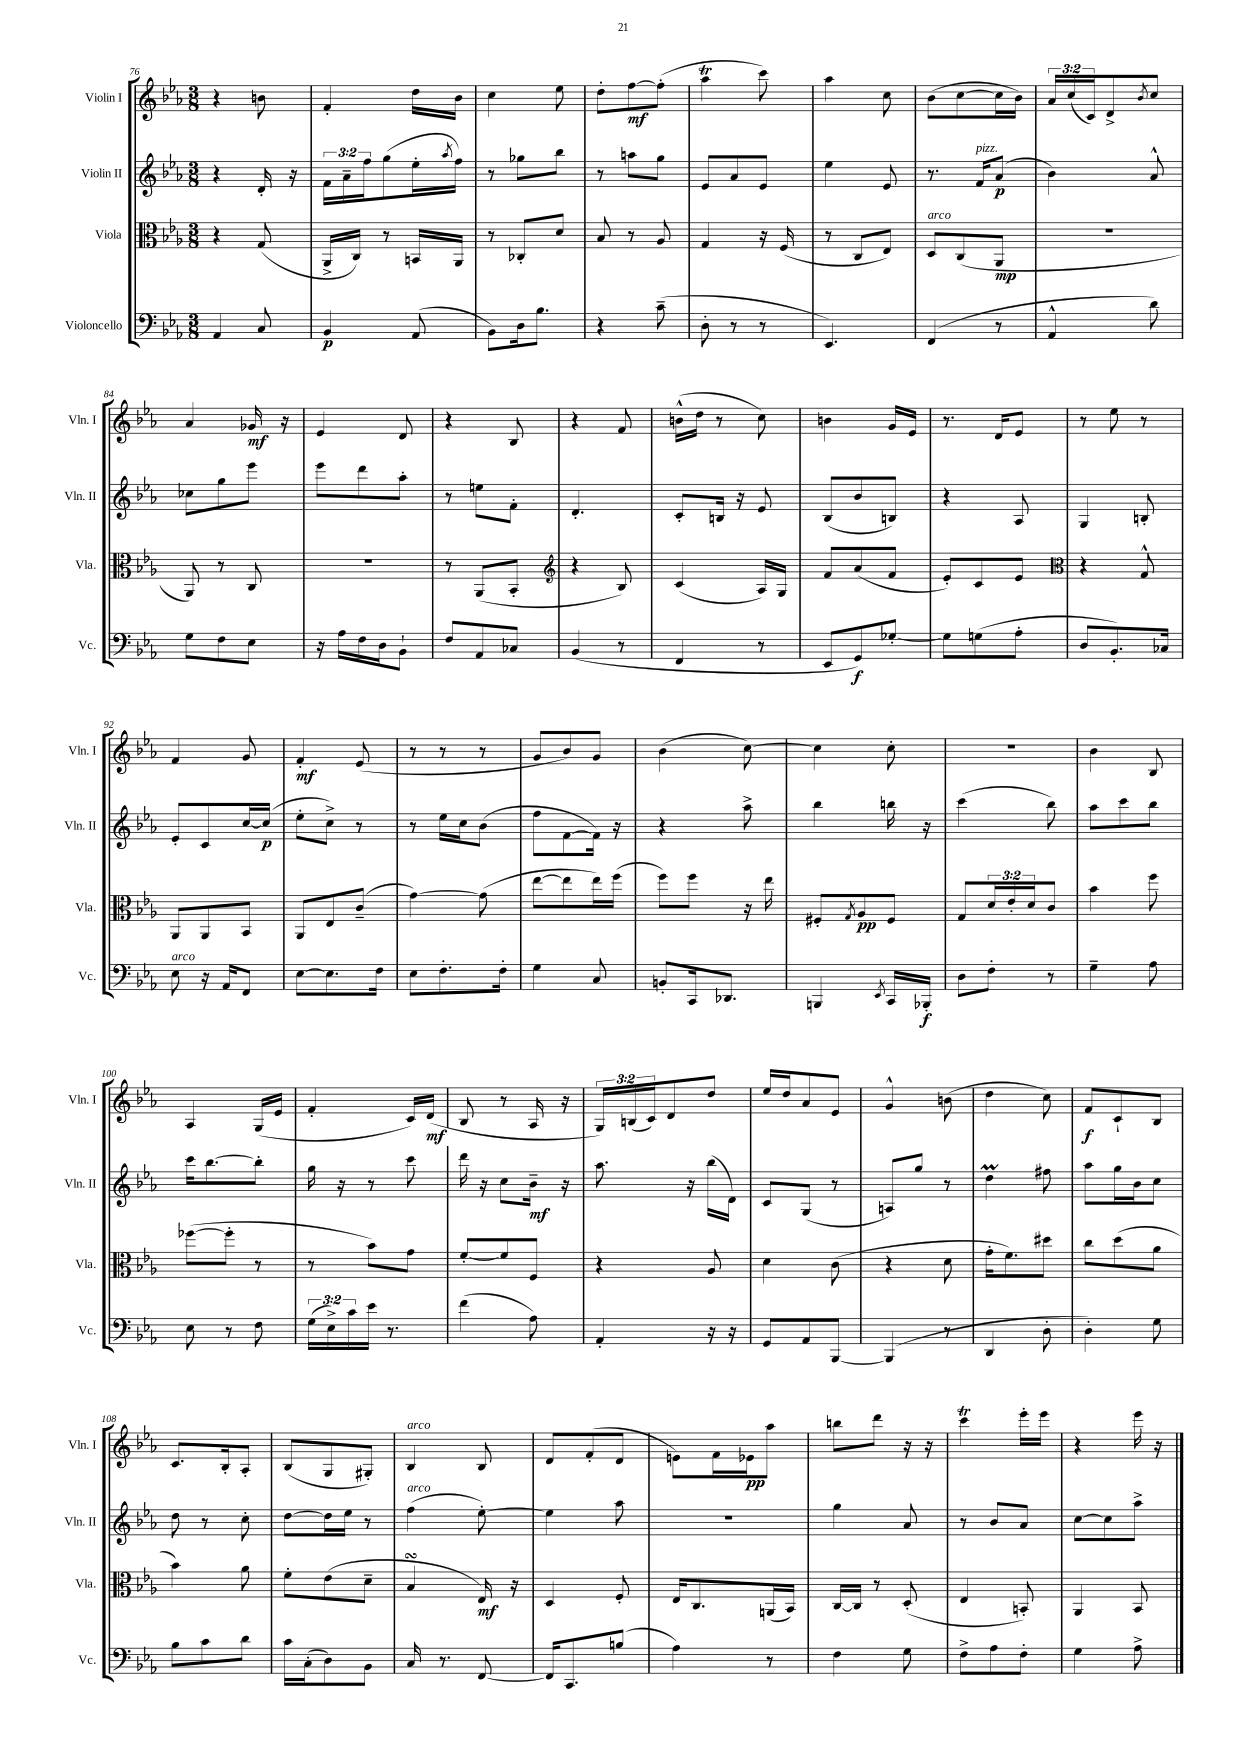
<<
\new StaffGroup <<
\new Staff = "s0" \with { instrumentName = "Violin I" shortInstrumentName = "Vln. I" } {
    \clef treble \key ees \major \numericTimeSignature \time 3/8 \override Staff.TupletNumber.text = #tuplet-number::calc-fraction-text
    r4 b'8 |
    f'4-. d''16 bes'16 |
    c''4 ees''8 |
    d''8-. f''8~\mf f''8-.( |
    aes''4\trill c'''8) |
    aes''4 c''8 |
    bes'8( c''8~ c''16 bes'16) |
    \tuplet 3/2 { aes'16 c''16( c'16) } d'8-> \acciaccatura { bes'8 } c''8 |
    aes'4 ges'16\mf r16 |
    ees'4 d'8 |
    r4 bes8 |
    r4 f'8 |
    b'16-^( d''16 r8 c''8) |
    b'4 g'16 ees'16 |
    r8. d'16 ees'8 |
    r8 ees''8 r8 |
    f'4 g'8 |
    f'4-.\mf ees'8( |
    r8 r8 r8 |
    g'8 bes'8) g'8 |
    bes'4( c''8~) |
    c''4 c''8-. |
    R4. |
    bes'4 bes8 |
    aes4 g16( ees'16 |
    f'4-. c'16) d'16\mf( |
    bes8 r8 aes16 r16 |
    \tuplet 3/2 { g16) b16( c'16) } d'8 d''8 |
    ees''16 d''16 aes'8 ees'8 |
    g'4-^ b'8( |
    d''4 c''8) |
    f'8\f c'8-! bes8 |
    c'8. bes16-. aes8-. |
    bes8( g8 gis8-.) |
    bes4^\markup { \italic "arco" } bes8 |
    d'8 f'8-.( d'8 |
    e'8) f'16 ees'16\pp aes''8 |
    b''8 d'''8 r16 r16 |
    c'''4\trill ees'''16-. ees'''16 |
    r4 ees'''16 r16 \bar "|." |
}
\new Staff = "s1" \with { instrumentName = "Violin II" shortInstrumentName = "Vln. II" } {
    \clef treble \key ees \major \numericTimeSignature \time 3/8 \override Staff.TupletNumber.text = #tuplet-number::calc-fraction-text
    r4 d'16-. r16 |
    \tuplet 3/2 { f'16 aes'16-- f''16 } g''8( ees''16-. \acciaccatura { aes''8 } f''16) |
    r8 ges''8 bes''8 |
    r8 a''8 g''8 |
    ees'8 aes'8 ees'8 |
    ees''4 ees'8 |
    r8. f'16^\markup { \italic "pizz." } aes'8\p( |
    bes'4) aes'8-^ |
    ces''8 g''8 ees'''8 |
    ees'''8 d'''8 aes''8-. |
    r8 e''8 f'8-. |
    d'4.-. |
    c'8-. b16 r16 ees'8 |
    bes8( bes'8 b8) |
    r4 aes8 |
    g4 b8-. |
    ees'8-. c'8 c''16~ c''16\p( |
    ees''8-. c''8->) r8 |
    r8 ees''16 c''16 bes'8( |
    f''8 f'8~ f'16) r16 |
    r4 aes''8-> |
    bes''4 b''16 r16 |
    c'''4( bes''8) |
    aes''8 c'''8 bes''8 |
    c'''16 bes''8.~ bes''8-. |
    g''16 r16 r8 c'''8 |
    d'''16 r16 c''8 bes'16--\mf r16 |
    aes''8. r16 bes''16( d'16) |
    c'8 g8( r8 |
    a8) g''8 r8 |
    d''4\prall fis''8 |
    aes''8 g''16 bes'16 c''8 |
    d''8 r8 c''8-. |
    d''8~ d''16 ees''16 r8 |
    f''4^\markup { \italic "arco" }( ees''8~-.) |
    ees''4 aes''8 |
    R4. |
    g''4 aes'8 |
    r8 bes'8 aes'8 |
    c''8~ c''8 aes''8-> \bar "|." |
}
\new Staff = "s2" \with { instrumentName = "Viola" shortInstrumentName = "Vla." } {
    \clef alto \key ees \major \numericTimeSignature \time 3/8 \override Staff.TupletNumber.text = #tuplet-number::calc-fraction-text
    r4 g8( |
    aes,16-> c16) r8 b,16 aes,16 |
    r8 ces8-. d'8 |
    bes8 r8 aes8 |
    g4 r16 f16( |
    r8 c8 ees8) |
    d8^\markup { \italic "arco" } c8( aes,8\mp |
    R4. |
    aes,8) r8 c8 |
    R4. |
    r8 aes,8( bes,8-. |
    \clef treble r4 bes8) |
    c'4( aes16) g16 |
    f'8 aes'8( f'8 |
    ees'8-.) c'8 ees'8 |
    \clef alto r4 g8-^ |
    aes,8 aes,8 bes,8 |
    aes,8 ees8 c'8--( |
    g'4~) g'8( |
    ees''8~ ees''8 ees''16) f''16( |
    f''8) f''8 r16 ees''16 |
    fis8-. \acciaccatura { g8 } aes8\pp fis8 |
    g8 \tuplet 3/2 { d'16 ees'16-. d'16 } c'8 |
    bes'4 f''8 |
    fes''8~( fes''8-. r8 |
    r8 bes'8) g'8 |
    f'8~-. f'8 f8 |
    r4 aes8 |
    d'4 c'8( |
    r4 d'8 |
    g'16-. f'8.) dis''8 |
    c''8 d''8( aes'8 |
    bes'4) aes'8 |
    f'8-. ees'8( d'8-- |
    bes4\turn ees16\mf) r16 |
    d4 f8-. |
    ees16 c8. a,16( bes,16) |
    c16~ c16 r8 d8-.( |
    ees4 b,8-.) |
    aes,4 bes,8 \bar "|." |
}
\new Staff = "s3" \with { instrumentName = "Violoncello" shortInstrumentName = "Vc." } {
    \clef bass \key ees \major \numericTimeSignature \time 3/8 \override Staff.TupletNumber.text = #tuplet-number::calc-fraction-text
    aes,4 c8 |
    bes,4\p aes,8( |
    bes,8) d16 bes8. |
    r4 c'8--( |
    d8-. r8 r8 |
    ees,4.) |
    f,4( r8 |
    aes,4-^ d'8) |
    g8 f8 ees8 |
    r16 aes16 f16 d16 bes,8-! |
    f8 aes,8 ces8 |
    bes,4( r8 |
    f,4 r8 |
    ees,8 g,8\f) ges8~-. |
    ges8 g8( aes8-. |
    d8 bes,8.-.) ces16 |
    ees8^\markup { \italic "arco" } r16 aes,16 f,8 |
    ees8~ ees8. f16 |
    ees8 f8.-. f16-. |
    g4 c8 |
    b,8-. c,16 des,8. |
    b,,4 \acciaccatura { ees,8 } c,16 bes,,16-.\f |
    d8 f8-. r8 |
    g4-- aes8 |
    ees8 r8 f8 |
    \tuplet 3/2 { g16( ees16->) c'16 } ees'16 r8. |
    f'4( aes8) |
    aes,4-. r16 r16 |
    g,8 aes,8 bes,,8~ |
    bes,,4( r8 |
    d,4 d8-. |
    d4-.) g8 |
    bes8 c'8 d'8 |
    c'16 c16-.( d8) bes,8 |
    c16 r8. f,8~ |
    f,16 c,8. b8( |
    aes4) r8 |
    f4 g8 |
    f8-> aes8 f8-. |
    g4 aes8-> \bar "|." |
}
>>
>>
\layout { \context { \Score currentBarNumber = #76 } }
